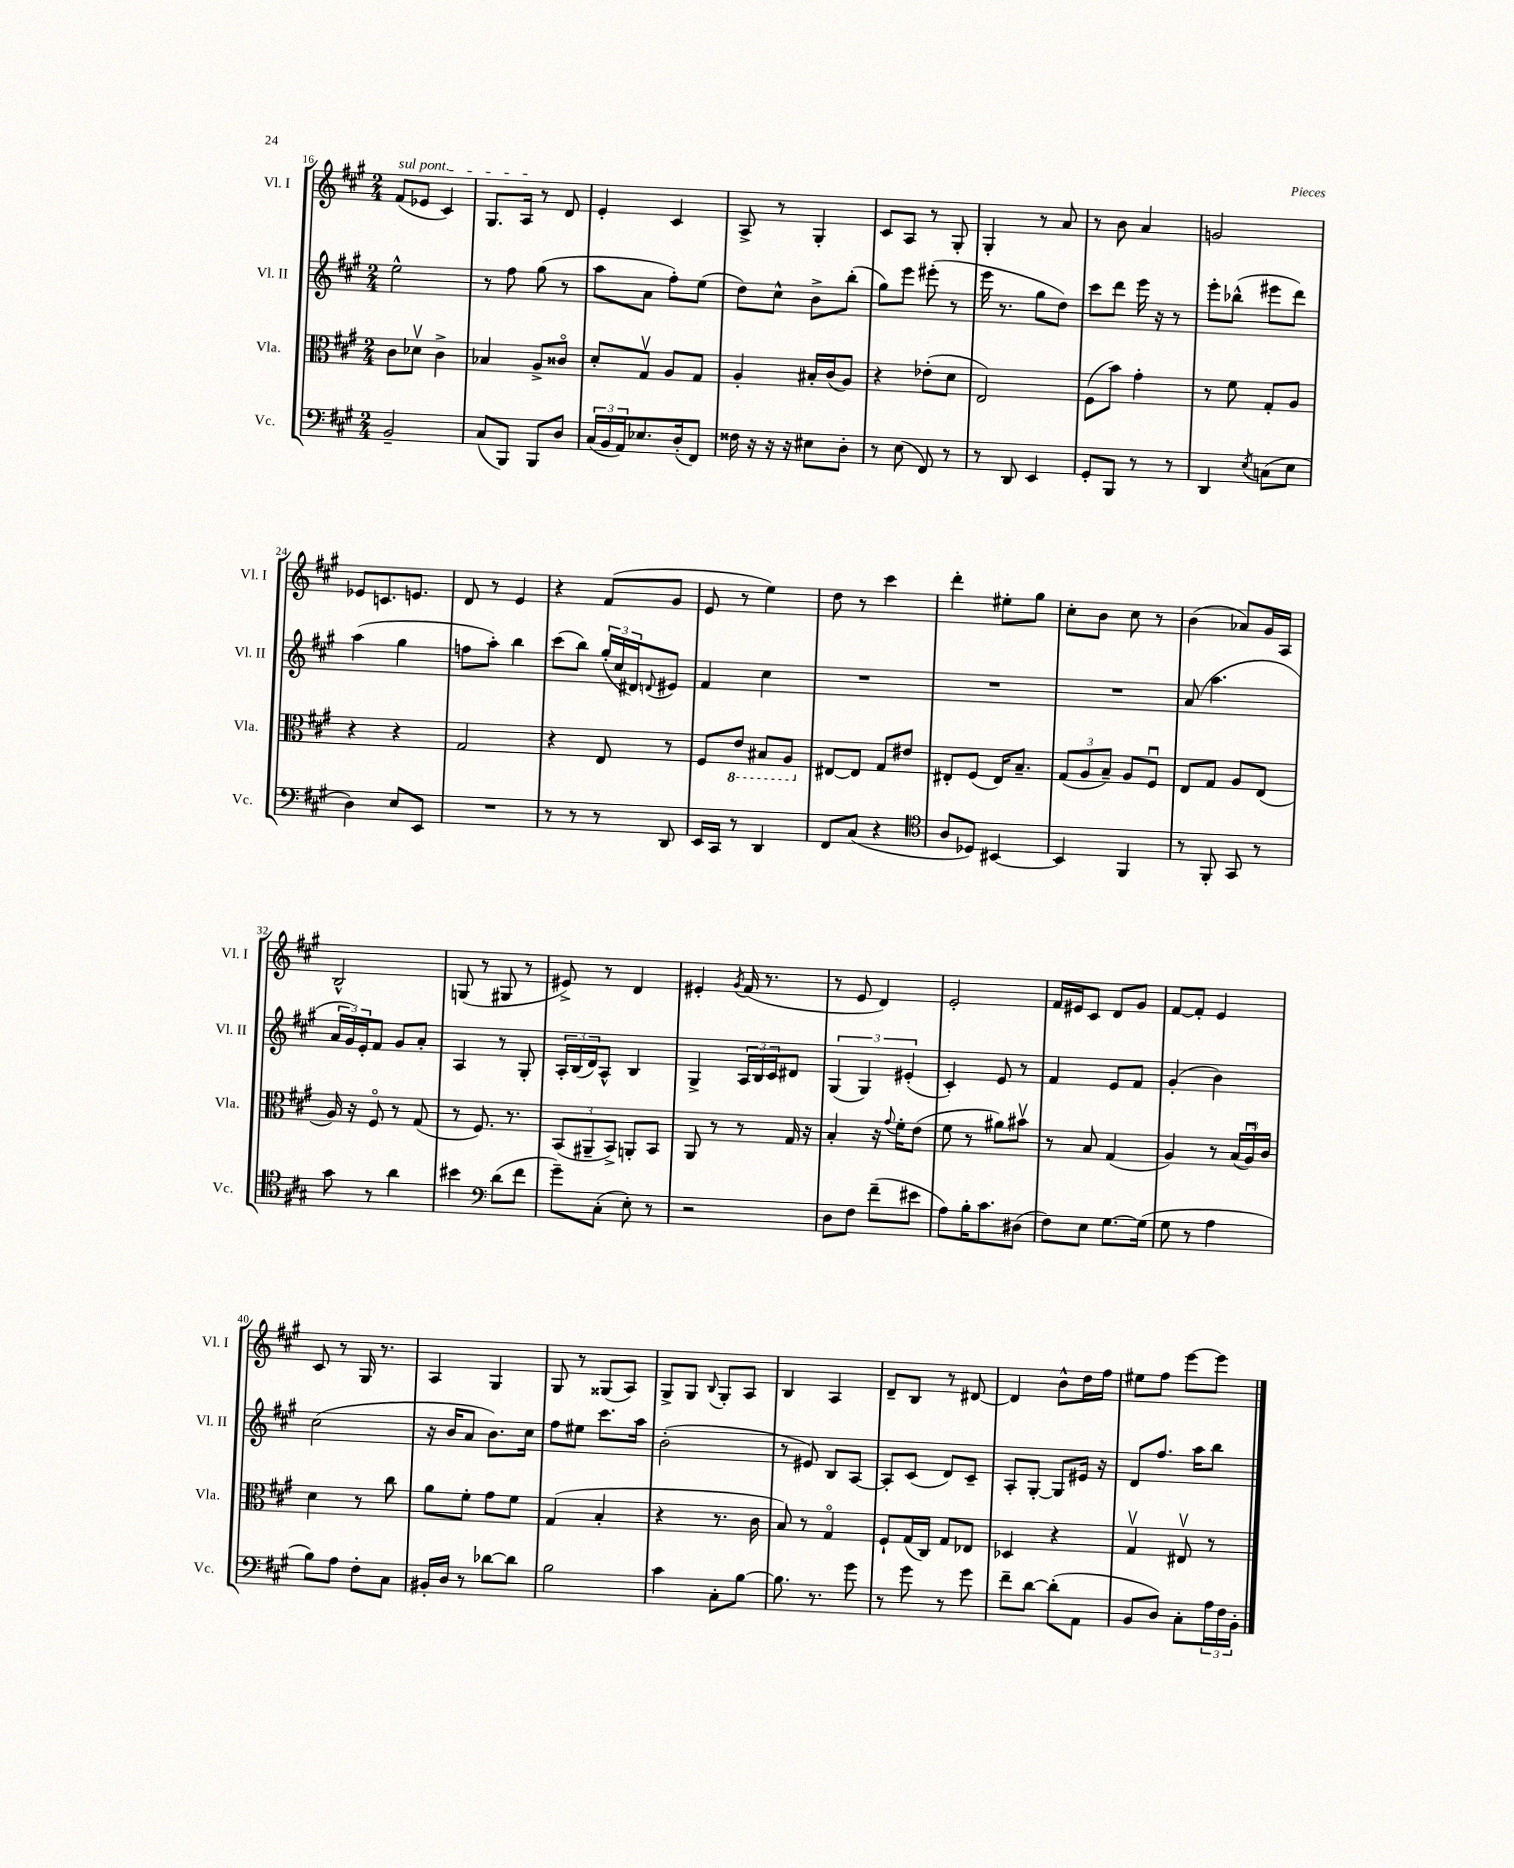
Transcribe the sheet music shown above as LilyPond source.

<<
\new StaffGroup <<
\new Staff = "s0" \with { instrumentName = "Vl. I" shortInstrumentName = "Vl. I" } {
    \clef treble \key a \major \numericTimeSignature \time 2/4
    \once \override TextSpanner.bound-details.left.text = \markup { \italic "sul pont." } fis'8\startTextSpan( ees'8 cis'4) |
    gis8. a16\stopTextSpan r8 d'8 |
    e'4-. cis'4 |
    a8-> r8 gis4-. |
    cis'8 a8 r8 gis8-. |
    gis4-. r8 a'8 |
    r8 b'8 a'4 |
    g'2 |
    ees'8 c'8. e'8. |
    d'8 r8 e'4 |
    r4 fis'8( gis'8 |
    e'8 r8 e''4) |
    d''8 r8 cis'''4 |
    d'''4-. eis''8-. gis''8 |
    cis''8-. b'8 cis''8 r8 |
    b'4( aes'8) gis'16 a16 |
    b2-^ |
    g8( r8 gis8 r8 |
    eis'8->) r8 d'4 |
    eis'4-. \acciaccatura { gis'8 } fis'16( r8. |
    r8 e'8 d'4) |
    e'2-. |
    fis'16 eis'16 cis'8 d'8 gis'8 |
    fis'8~ fis'8-. e'4 |
    cis'8 r8 gis16 r8. |
    a4 gis4 |
    gis8 r8 gisis8( a8) |
    gis8-> gis8 \appoggiatura { b8 } gis8-. a8 |
    b4 a4 |
    d'8-- b8 r8 dis'8~ |
    dis'4 b'8-^ d''16 fis''16 |
    eis''8 fis''8 e'''8~ e'''8 \bar "|." |
}
\new Staff = "s1" \with { instrumentName = "Vl. II" shortInstrumentName = "Vl. II" } {
    \clef treble \key a \major \numericTimeSignature \time 2/4
    e''2-^ |
    r8 fis''8 gis''8( r8 |
    a''8 a'8 fis''8-.) e''8( |
    d''8) cis''8-^ b'8-> b''8-.( |
    gis''8) e'''8 eis'''8-.( r8 |
    e'''16 r8. gis''8 d''8) |
    cis'''8 d'''8 e'''16 r16 r8 |
    e'''8-. bes''8-^( eis'''8 d'''8) |
    a''4( gis''4 |
    f''8 a''8-.) b''4 |
    cis'''8( b''8) \tuplet 3/2 { gis''16-.( cis''16 dis'16) } \appoggiatura { d'8 } eis'8 |
    fis'4 cis''4 |
    R2 |
    R2 |
    R2 |
    a'8( a''4. |
    \tuplet 3/2 { a'16 gis'16) e'16-. } fis'8 gis'8 a'8-. |
    a4 r8 gis8-. |
    \tuplet 3/2 { a16-. b16( d'16) } a8-^ b4 |
    gis4-> \tuplet 3/2 { a16 b16 cis'16 } dis'8 |
    \tuplet 3/2 { gis4( gis4) eis'4-.( } |
    cis'4-.) e'8 r8 |
    fis'4 e'8 fis'8 |
    gis'4-.( b'4) |
    cis''2( |
    r16 b'16 a'8 b'8.) cis''16 |
    fis''8 eis''8 cis'''8. a''16 |
    b'2-.( |
    r8 eis'8) b8 a8~ |
    a8-. cis'8( d'8) cis'8-- |
    a8-. gis8~-. gis8 eis'16 r16 |
    d'8 fis''8. a''16 b''8 \bar "|." |
}
\new Staff = "s2" \with { instrumentName = "Vla." shortInstrumentName = "Vla." } {
    \clef alto \key a \major \numericTimeSignature \time 2/4
    cis'8 des'8\upbow cis'4-> |
    bes4 a8-> cisis'8\flageolet |
    d'8-. gis8\upbow a8 gis8 |
    a4-. bis16-. cis'16( a8) |
    r4 ees'8-.( d'8 |
    e2) |
    fis8( b'8) gis'4-. |
    r8 fis'8 gis8-. a8 |
    r4 r4 |
    gis2 |
    r4 e8 r8 |
    fis8 \ottava #-1 e8 bis,8 a,8 \ottava #0 |
    eis8~ eis8 gis8 eis'8 |
    eis8-. fis8( eis16) b8.-- |
    \tuplet 3/2 { gis8( a8 b8--) } a8 fis8\downbow |
    e8 gis8 a8 e8( |
    a16) r16 fis8\flageolet r8 gis8( |
    r8 fis8.) r8. |
    \tuplet 3/2 { b,8( ais,8-- b,8->) } a,8-. b,8 |
    a,8 r8 r8 gis16 r16 |
    b4-. r16 \appoggiatura { gis'8 } fis'16-. e'8( |
    fis'8 r8 ais'8) bis'8\upbow |
    r8 b8 gis4( |
    a4) r8 \tuplet 3/2 { b16( a16\downbow) cis'16 } |
    d'4 r8 cis''8 |
    a'8 fis'8-. gis'8 fis'8 |
    gis4( b4-. |
    r4 r8. cis'16 |
    b8) r8 gis4\flageolet |
    fis8-! gis16( cis16) gis8 ees8 |
    des4 r4 |
    gis4\upbow eis8\upbow r8 \bar "|." |
}
\new Staff = "s3" \with { instrumentName = "Vc." shortInstrumentName = "Vc." } {
    \clef bass \key a \major \numericTimeSignature \time 2/4
    b,2-- |
    cis8( b,,8) b,,8 d8 |
    \tuplet 3/2 { cis16( b,16 a,16) } ees8. d16-.( fis,8) |
    fisis16 r16 r16 r16 eis8 d8-. |
    r8 e8( fis,8) r8 |
    r8 d,8 e,4 |
    gis,8-. b,,8 r8 r8 |
    d,4 \acciaccatura { e8 } c8( e8 |
    d4) e8 e,8 |
    R2 |
    r8 r8 r8 d,8 |
    e,16 cis,16 r8 d,4 |
    fis,8 cis8( r4 |
    \clef tenor a8 des8) bis,4~ |
    bis,4 fis,4 |
    r8 fis,8-. gis,8 r8 |
    gis'8 r8 a'4 |
    bis'4 \clef bass d'8( fis'8 |
    gis'8--) cis8-.( e8-.) r8 |
    r2 |
    d8 fis8 fis'8--( eis'8 |
    a8) b16-. cis'8. dis8( |
    fis8) e8 gis8.~ gis16( |
    gis8 r8 a4 |
    b8) a8 fis8-. cis8 |
    bis,16-. d16 r8 des'8~ des'8 |
    b2 |
    cis'4 cis8-. b8~ |
    b8. r8. gis'8 |
    r8 gis'8 r8 gis'8 |
    fis'8-- d'8~ d'8-.( a,8 |
    b,8 d8) cis8-. \tuplet 3/2 { a16 fis16 b,16-. } \bar "|." |
}
>>
>>
\layout { \context { \Score currentBarNumber = #16 } }
